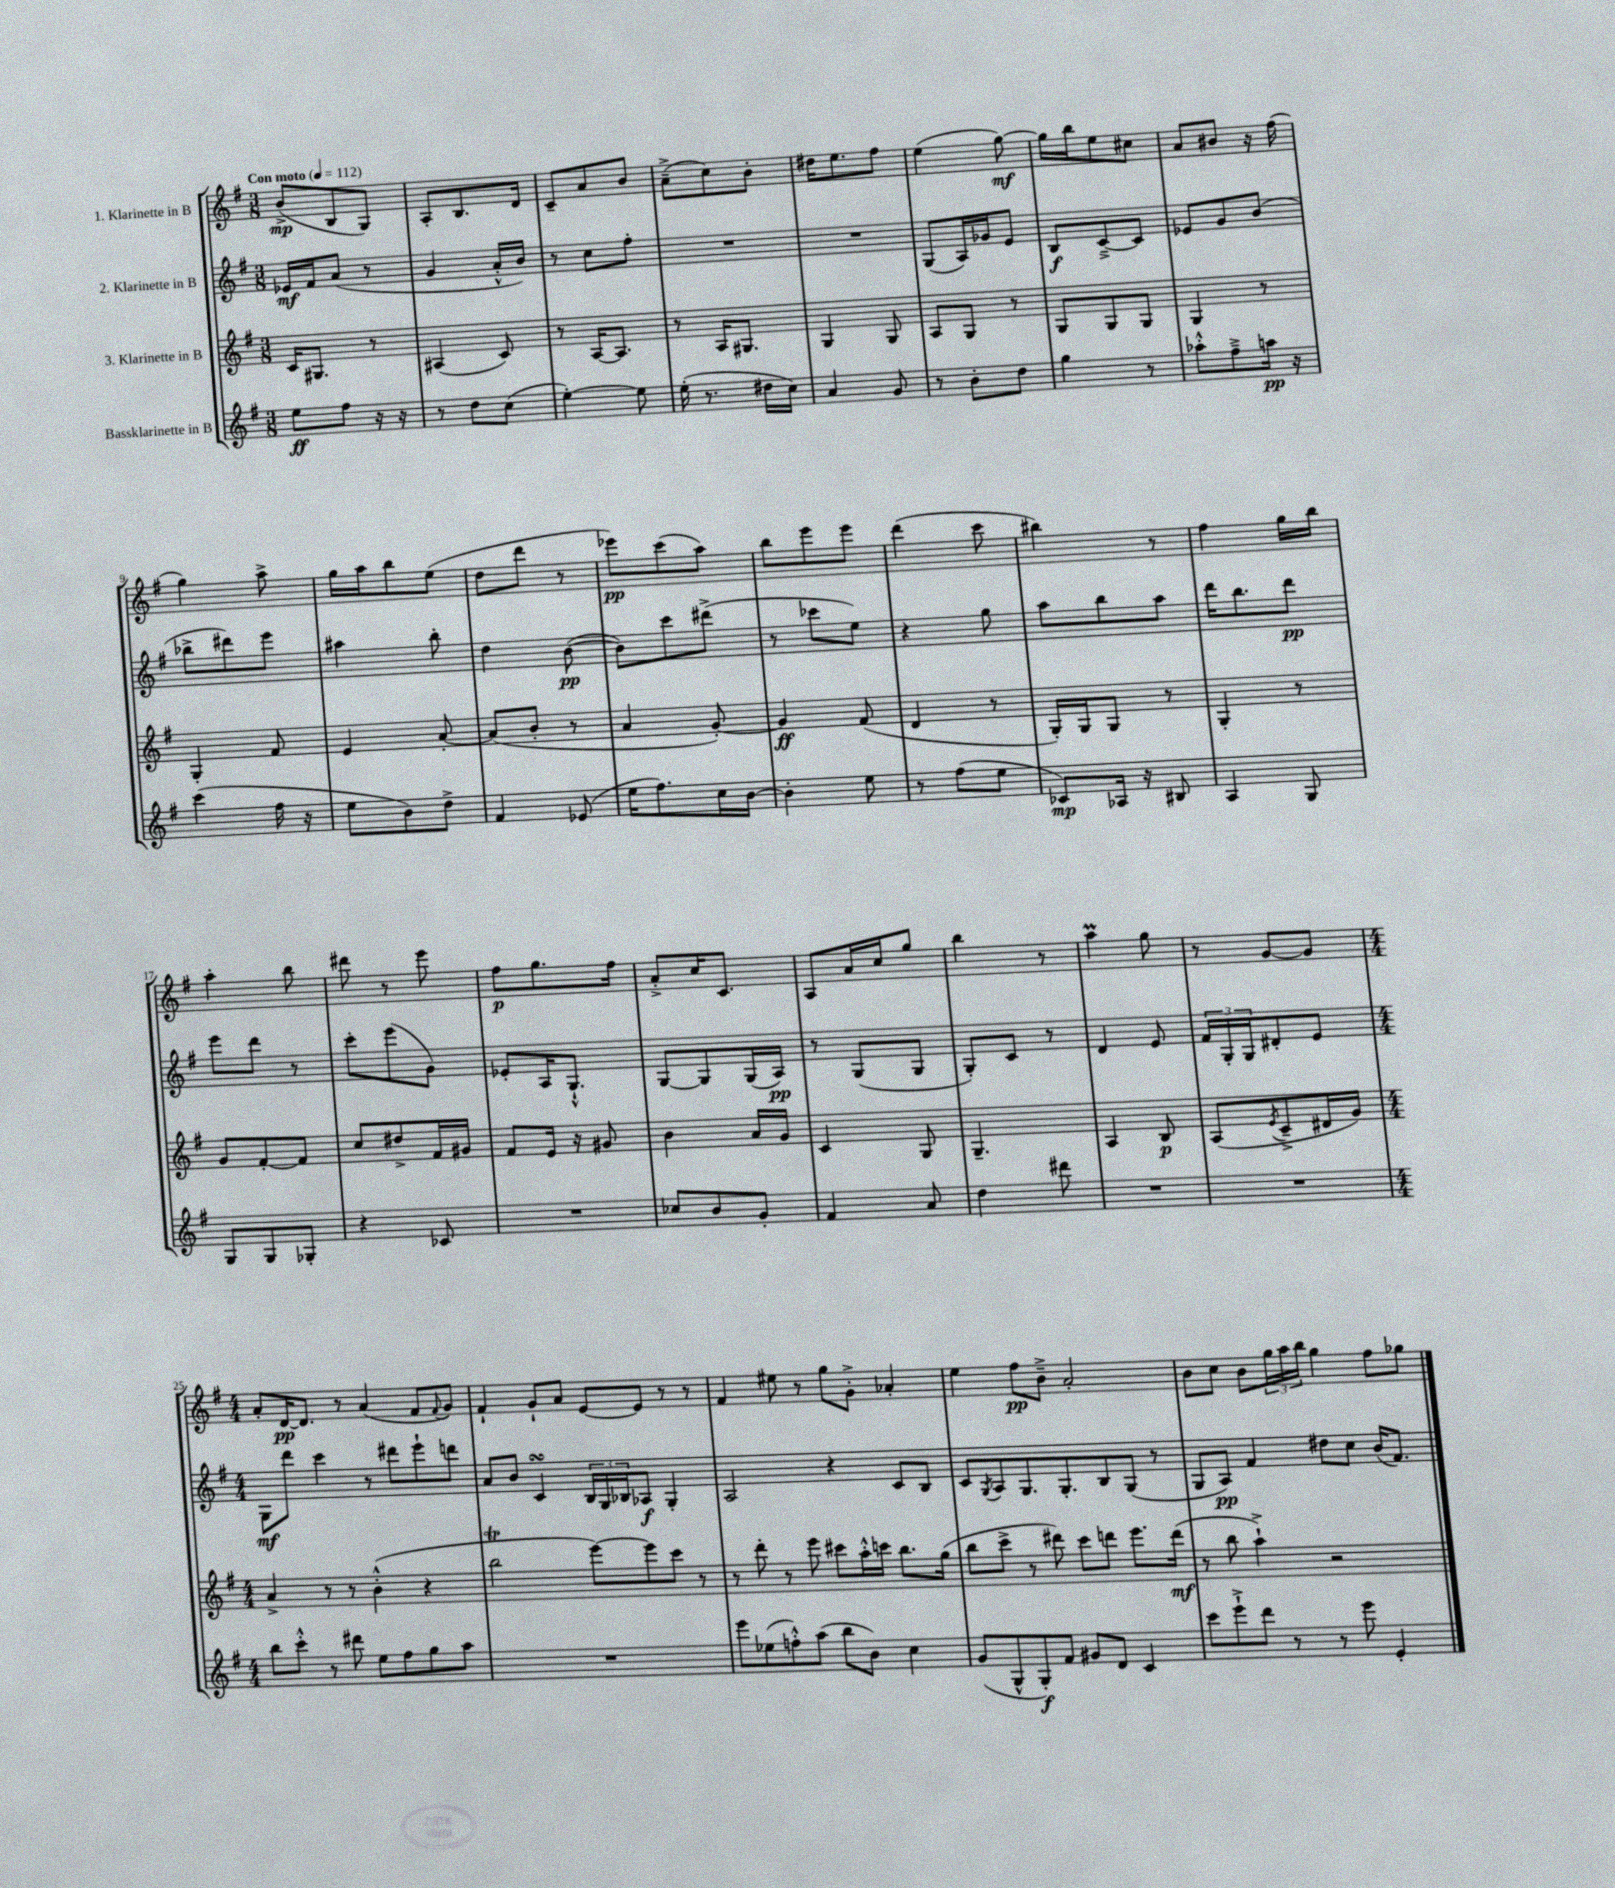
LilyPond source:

<<
\new StaffGroup <<
\new Staff = "s0" \with { instrumentName = "1. Klarinette in B" } {
    \clef treble \key g \major \numericTimeSignature \time 3/8 \tempo "Con moto" 4 = 112
    b'8->\mp( b8 g8) |
    a8-. b8. d'16 |
    c'8-- a'8 b'8 |
    a'8--->( c''8) b'8-. |
    dis''16 e''8. fis''8 |
    e''4( g''8~\mf) |
    g''16 b''16 e''8 cis''8 |
    a'8 bis'8 r16 fis''16( |
    g''4) a''8-> |
    g''16 a''16 b''8 e''8( |
    d''8 d'''8 r8 |
    ees'''8\pp) c'''8( a''8) |
    b''8 e'''8 e'''8 |
    d'''4( c'''8 |
    bis''4) r8 |
    fis''4 g''16 b''16 |
    a''4-. b''8 |
    dis'''8 r8 e'''8 |
    fis''8\p g''8. fis''16 |
    a'8-.-> c''16 c'8. |
    a8 a'16 c''16 g''8 |
    b''4 r8 |
    a''4\prall g''8 |
    r8 g'8~ g'8 |
    \numericTimeSignature \time 4/4 a'8-. d'16~\pp d'8. r8 a'4( fis'8 \appoggiatura { fis'8 } g'8) |
    fis'4-! g'8-! a'8 e'8~ e'8 r8 r8 |
    fis'4 eis''8 r8 g''8 g'8-.-> aes'4-. |
    e''4 fis''8\pp b'8---> a'2-. |
    b'8 c''8 b'8 \tuplet 3/2 { g''16 a''16 b''16 } g''4 fis''8 ges''8 \bar "|." |
}
\new Staff = "s1" \with { instrumentName = "2. Klarinette in B" } {
    \clef treble \key g \major \numericTimeSignature \time 3/8
    ees'16\mf fis'16 a'8( r8 |
    g'4 a'16-.-^ b'16) |
    r8 c''8 fis''8-. |
    R4. |
    R4. |
    g8( a16) ges'16 e'8 |
    b8\f c'8~---> c'8 |
    ees'8 g'8 b'8( |
    bes''8-> dis'''8) e'''8 |
    ais''4 b''8-. |
    d''4 b'8~\pp( |
    b'8) c'''8 dis'''8->( |
    r8 ces'''8 e''8) |
    r4 g''8 |
    a''8 b''8 a''8 |
    d'''16 b''8. d'''8\pp |
    e'''8 d'''8 r8 |
    c'''8-. e'''8( g'8) |
    ees'8-. a16 g8.-!-^ |
    g8~ g8 g16( a16\pp) |
    r8 g8( g8 |
    g8-.) c'8 r8 |
    d'4 e'8 |
    \tuplet 3/2 { fis'16 g16-. g16 } dis'8-. e'8 |
    \numericTimeSignature \time 4/4 g8\mf d'''8 c'''4 r8 dis'''8 e'''8-! d'''8 |
    a'8 b'8 c'4\turn \tuplet 3/2 { b16 g16 bes16 } aes8\f g4-. |
    a2 r4 c'8 b8 |
    c'8 \acciaccatura { g8 } a8 g8. g8.-. b8 g8( r8 |
    g8 a8\pp) fis'4 dis''8 c''8 b'16( fis'8.) \bar "|." |
}
\new Staff = "s2" \with { instrumentName = "3. Klarinette in B" } {
    \clef treble \key g \major \numericTimeSignature \time 3/8
    c'16 gis8. r8 |
    ais4( c'8) |
    r8 a16~ a8. |
    r8 a16 gis8. |
    g4 g8 |
    a8 g8 r8 |
    g8 g8 g8 |
    g4 r8 |
    g4-. fis'8 |
    e'4 a'8~-. |
    a'8( b'8-. r8 |
    a'4 g'8~-.) |
    g'4\ff fis'8( |
    d'4 r8 |
    g16-.) g16 g8 r8 |
    g4-. r8 |
    g'8 fis'8~-. fis'8 |
    c''8 dis''8-> fis'16 gis'16 |
    fis'8 e'16 r16 gis'8 |
    b'4 a'16 g'16 |
    c'4 g8 |
    g4.-- |
    a4 b8\p |
    a8( \acciaccatura { e'8 } c'8---> dis'16 g'16) |
    \numericTimeSignature \time 4/4 a'4-> r8 r8 b'4-.-^( r4 |
    b''2\trill e'''8~) e'''8 c'''8 r8 |
    r8 d'''8-. r8 e'''8 cis'''8 a''16-.-^ c'''16 b''8. g''16( |
    b''8 c'''8-> r8 dis'''8) c'''8 d'''8 e'''8. d'''16\mf( |
    r8 b''8 a''4-!->) r2 \bar "|." |
}
\new Staff = "s3" \with { instrumentName = "Bassklarinette in B" } {
    \clef treble \key g \major \numericTimeSignature \time 3/8
    e''8\ff fis''8 r16 r16 |
    r8 d''8 c''8( |
    e''4~-.) e''8 |
    e''16-.( r8. dis''16 c''16) |
    a'4 g'8 |
    r8 b'8-. d''8 |
    g''4 r8 |
    aes''8-.-^ fis''8---> a''16\pp r16 |
    c'''4( fis''16 r16 |
    e''8 b'8) d''8-> |
    fis'4 ees'8( |
    e''16 fis''8.) c''16 b'16~ |
    b'4-. e''8 |
    r8 fis''8( e''8 |
    ces'8\mp) aes16 r16 bis8 |
    a4 g8 |
    g8 g8 ges8-. |
    r4 ces'8 |
    R4. |
    ces''8 b'8 g'8-. |
    fis'4 a'8 |
    d''4 dis'''8 |
    R4. |
    R4. |
    \numericTimeSignature \time 4/4 b''8 c'''8-.-^ r8 dis'''8 e''8 fis''8 g''8 a''8 |
    R1 |
    e'''8 ees''8( f''8-.-^) a''8( b''8 b'8) c''4 |
    g'8( g8-^ g8-.\f) fis'8 gis'8 d'8 c'4 |
    c'''8 e'''8-!-> d'''8 r8 r8 e'''8 e'4-. \bar "|." |
}
>>
>>
